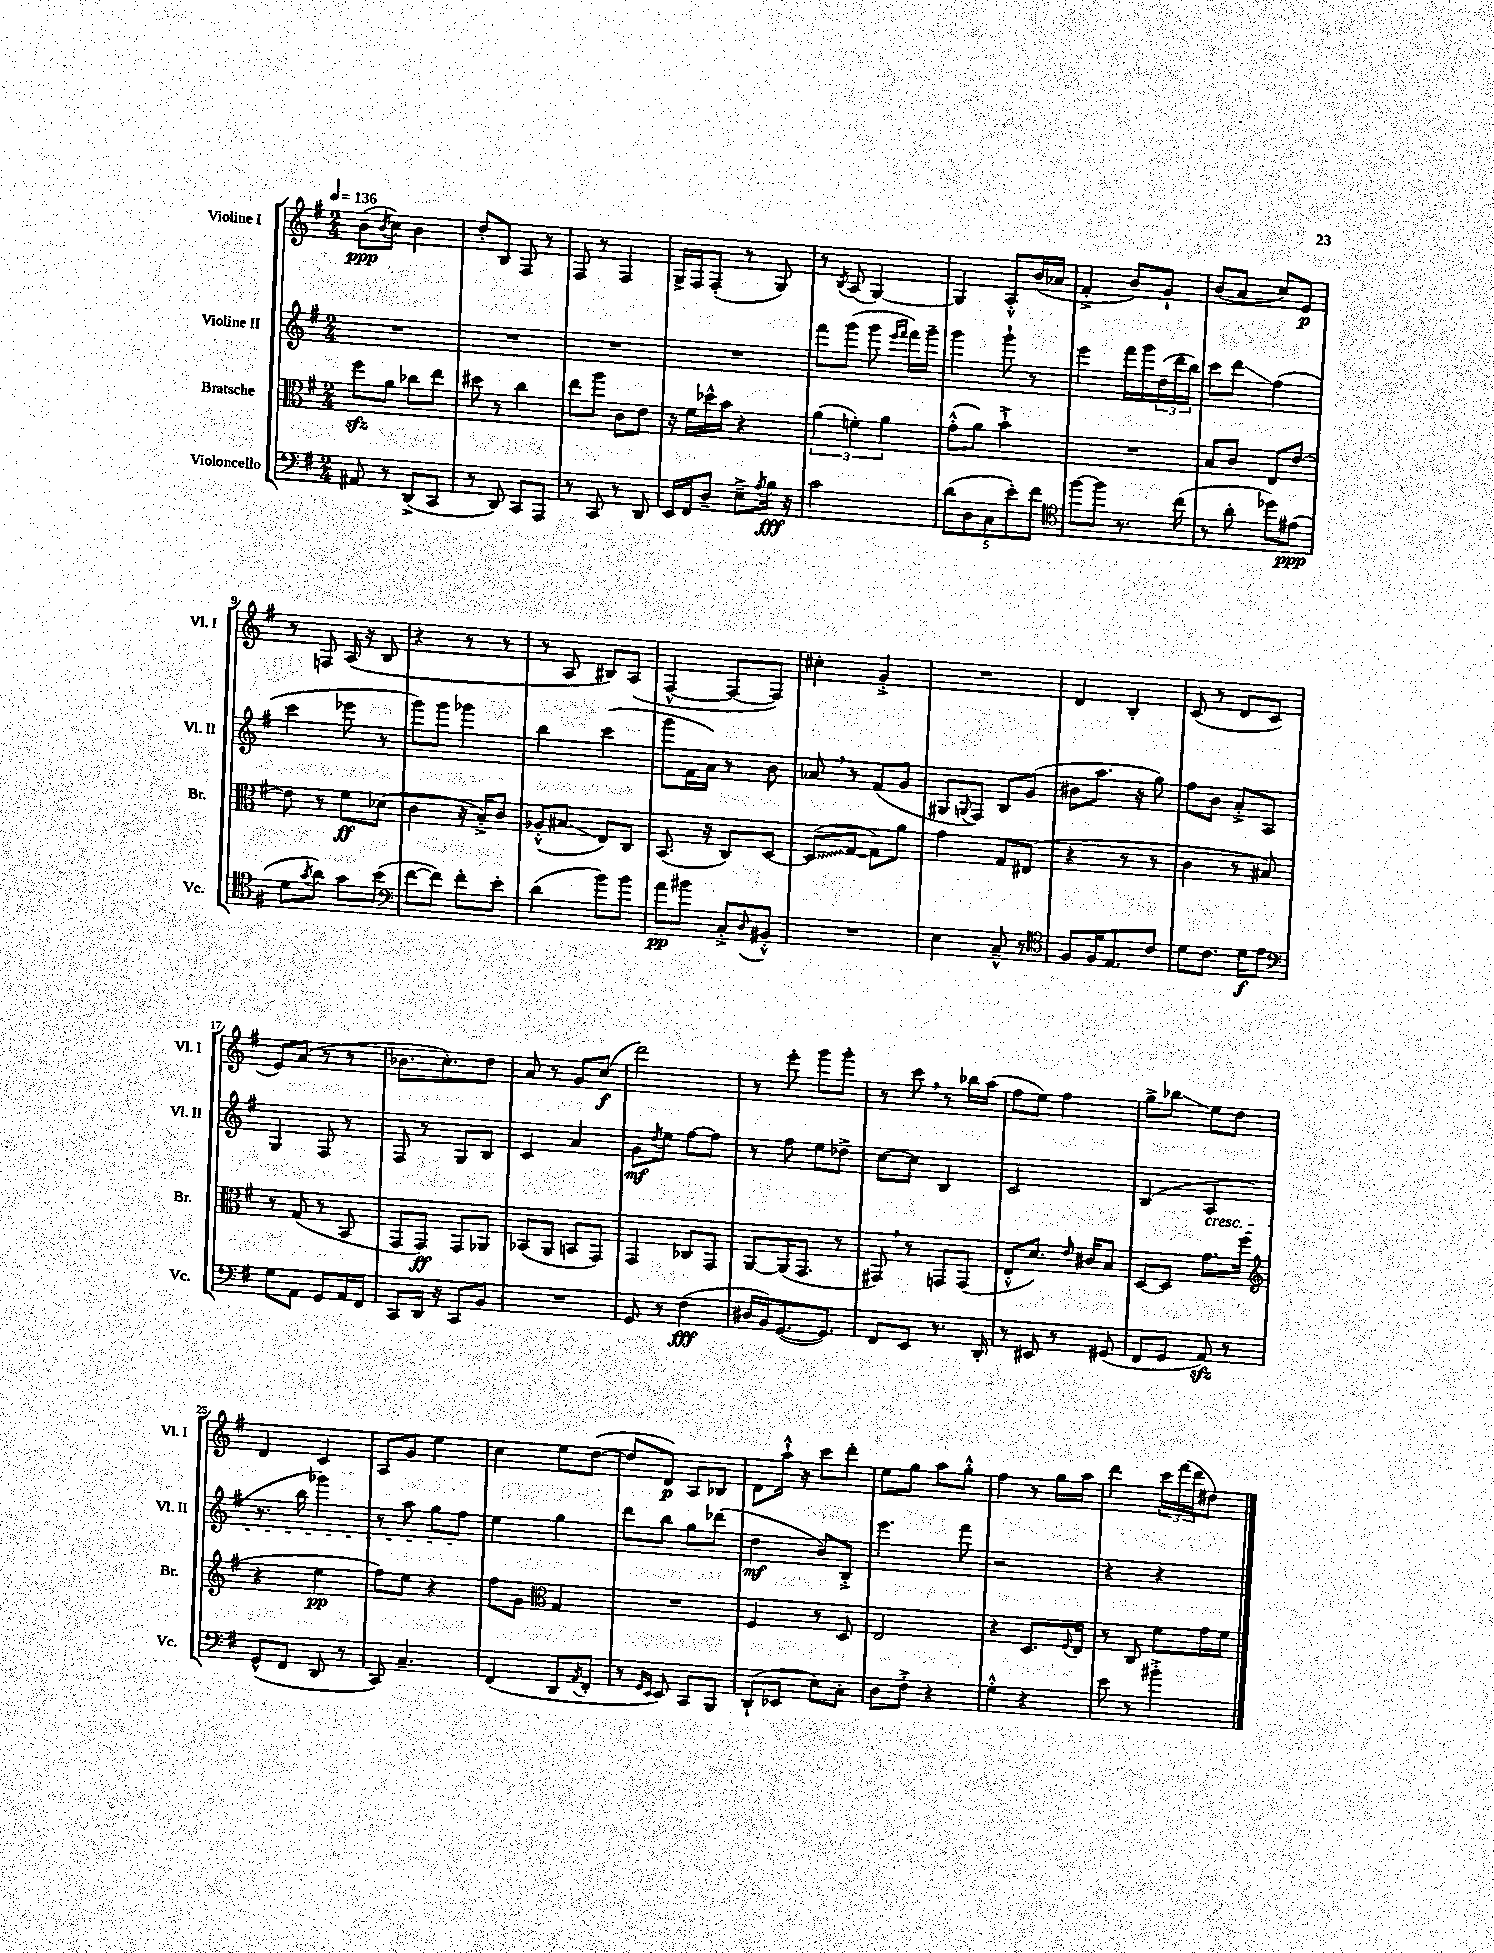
<<
\new StaffGroup <<
\new Staff = "s0" \with { instrumentName = "Violine I" shortInstrumentName = "Vl. I" } {
    \clef treble \key g \major \numericTimeSignature \time 2/4 \tempo 4 = 136
    b'8\ppp( \acciaccatura { b'8 } c''8) b'4 |
    d''8-. b8 fis8 r8 |
    fis8 r8 fis4 |
    g16-> fis16 fis8-.( r8 g8) |
    r8 \acciaccatura { b8 } a8( g4~) |
    g4 a8-.-^ b'16( aes'16 |
    fis'4-.-> b'8) g'8-! |
    b'8( a'8 c''8) e'8\p |
    r8 f8 a16( r16 b8 |
    r4 r8 r8 |
    r8 a8 bis8) a8( |
    fis4~-^ fis8~ fis8) |
    cis''4-. g'4-.-> |
    R2 |
    d'4 b4-. |
    c'8( r8 d'8 c'8 |
    e'8) a'8( r8 r8 |
    bes'8. c''8.-.) d''8 |
    a'8 r8 g'8 c''8\f( |
    d'''2) |
    r8 e'''8-. g'''8 g'''8-. |
    r8 c'''8 \breathe r8 bes''16 a''16( |
    fis''8 e''8) fis''4 |
    g''8-> bes''8\glissando e''8 d''8 |
    d'4 c'4 |
    a8 g'8 e''4 |
    c''4 e''8 d''8~( |
    d''8 d'8\p) a8 bes8 |
    d'8 a''16-!-^ r16 c'''8 d'''8-. |
    e''8 g''8 a''8 g''8-.-^ |
    fis''4 r8 g''16 a''16 |
    d'''4 \tuplet 3/2 { c'''16 fis'''16( d'''16 } dis''8) \bar "|." |
}
\new Staff = "s1" \with { instrumentName = "Violine II" shortInstrumentName = "Vl. II" } {
    \clef treble \key g \major \numericTimeSignature \time 2/4
    R2 |
    R2 |
    R2 |
    R2 |
    fis'''8 g'''8( g'''8 \grace { e'''16 fis'''16 } fis'''16) g'''16-- |
    g'''4 g'''8-! r8 |
    e'''4 fis'''16 g'''16 \tuplet 3/2 { d''16( d'''16 b''16) } |
    c'''8 d'''8\glissando fis''4( |
    c'''4 ees'''8 r8 |
    g'''8) g'''8 ges'''4 |
    b''4 c'''4( |
    g'''8 fis'16 a'16) r8 b'8 |
    aes'8 \breathe r8 fis'8( g'8 |
    gis8 \appoggiatura { g8 } fis8) b8 g'8( |
    bis'8 a''8. r16 g''8) |
    fis''8 b'8 a'8-.-> a8 |
    g4 fis8 r8 |
    fis8 r8 g8 b8 |
    c'4 a'4 |
    g'8\mf \acciaccatura { d''8 } e''8 fis''8~ fis''8 |
    r8 fis''8 e''8 des''8-> |
    c''8~ c''8 b4 |
    c'2 |
    b4( a4\cresc |
    r8. b''16 ges'''4) |
    r8 a''8 g''8 fis''8\! |
    e''4 g''4 |
    d'''8 b''8 g''8 des'''8( |
    d''4\mf b'8) b8-.-> |
    e'''4. fis'''8 |
    r2 |
    r4 r4 \bar "|." |
}
\new Staff = "s2" \with { instrumentName = "Bratsche" shortInstrumentName = "Br." } {
    \clef alto \key g \major \numericTimeSignature \time 2/4
    fis''8\sfz a'8 ces''8 e''8 |
    dis''8 r8 c''4 |
    e''8 a''8 c'8 e'8 |
    r16 fis'16 des''16-^ b'16 r4 |
    \tuplet 3/2 { a'4( f'4-.) a'4 } |
    g'8-.-^( a'8) b'4-!-> |
    R2 |
    b8 c'8 e8 e'8~ |
    e'8 r8 fis'8\ff des'8( |
    c'4 r16 b16-.->) c'8 |
    aes8-.-^( bis8\glissando e8) c8 |
    b,8.( r16 c8) d8~ |
    \once \override Glissando.style = #'zigzag d8\glissando( g8~ g8) a'8 |
    g'4 g8 eis8( |
    r4 r8 r8 |
    c'4 r8 bis8) |
    r8 g8( r8 b,8 |
    g,8 g,8\ff) g,8 aes,8 |
    bes,8( a,8 b,8 g,8) |
    g,4 ces8 g,8 |
    a,8~ a,16( g,8. r8 |
    gis,8) \breathe r8 g,8 g,8( |
    e8-.-^ d'8.) \grace { e'16 } cis'16 b8 |
    d8~ d8 g'8. fis''16( |
    \clef treble r4 e''4\pp |
    fis''8) e''8 r4 |
    fis''8 g'8 \clef alto g4 |
    R2 |
    fis4 r8 d8 |
    e2 |
    r4 d8. \appoggiatura { fis8 } e16 |
    r8 c8 fis'8 g'16 fis'16 \bar "|." |
}
\new Staff = "s3" \with { instrumentName = "Violoncello" shortInstrumentName = "Vc." } {
    \clef bass \key g \major \numericTimeSignature \time 2/4
    ais,8 r8 d,8->( c,8 |
    r8 d,8) c,8 a,,8 |
    r8 c,8 r8 d,8 |
    e,16 fis,16 d8-- e8---> \acciaccatura { a8 } b16\fff r16 |
    c'2 |
    \tuplet 5/4 { d'8( d8 c8 e'8-.) fis'8 } |
    \clef tenor fis''8~ fis''8 r8. c''16( |
    r8 a'8-. des''8) eis'8\ppp( |
    d'8 \acciaccatura { g'8 } a'8) g'8 b'8( |
    \clef bass fis'8~ fis'8) fis'8-. e'8-. |
    d'4( b'8) b'8 |
    a'8\pp bis'8 c8-.-> \appoggiatura { d8 } bis,8-.-^ |
    R2 |
    e4 c8---^ r8 |
    \clef tenor fis8 fis16 e8. c'8 |
    d'8 c'8. d'16\f e'8 |
    \clef bass g8 a,8 g,8 a,16 fis,16 |
    c,8 d,16 r16 c,8 b,8 |
    R2 |
    g,8 r8 fis4\fff( |
    dis16 b,16) g,8.~( g,8.) |
    fis,8 e,8 r8. d,16-. |
    r8 eis,8 r8 gis,8( |
    fis,8 g,8 a,8\sfz) r8 |
    g,8-^( fis,8 d,8 r8 |
    c,8) c4.-- |
    fis,4( d,8 \acciaccatura { a,8 } fis,8-. |
    r8 \grace { g,16 e,16 } e,8) c,8 b,,8 |
    d,8-!( ees,8 e8) c8-. |
    d8 fis8-.-> r4 |
    g4-.-^ r4 |
    e'8 r8 bis'4-.-> \bar "|." |
}
>>
>>
